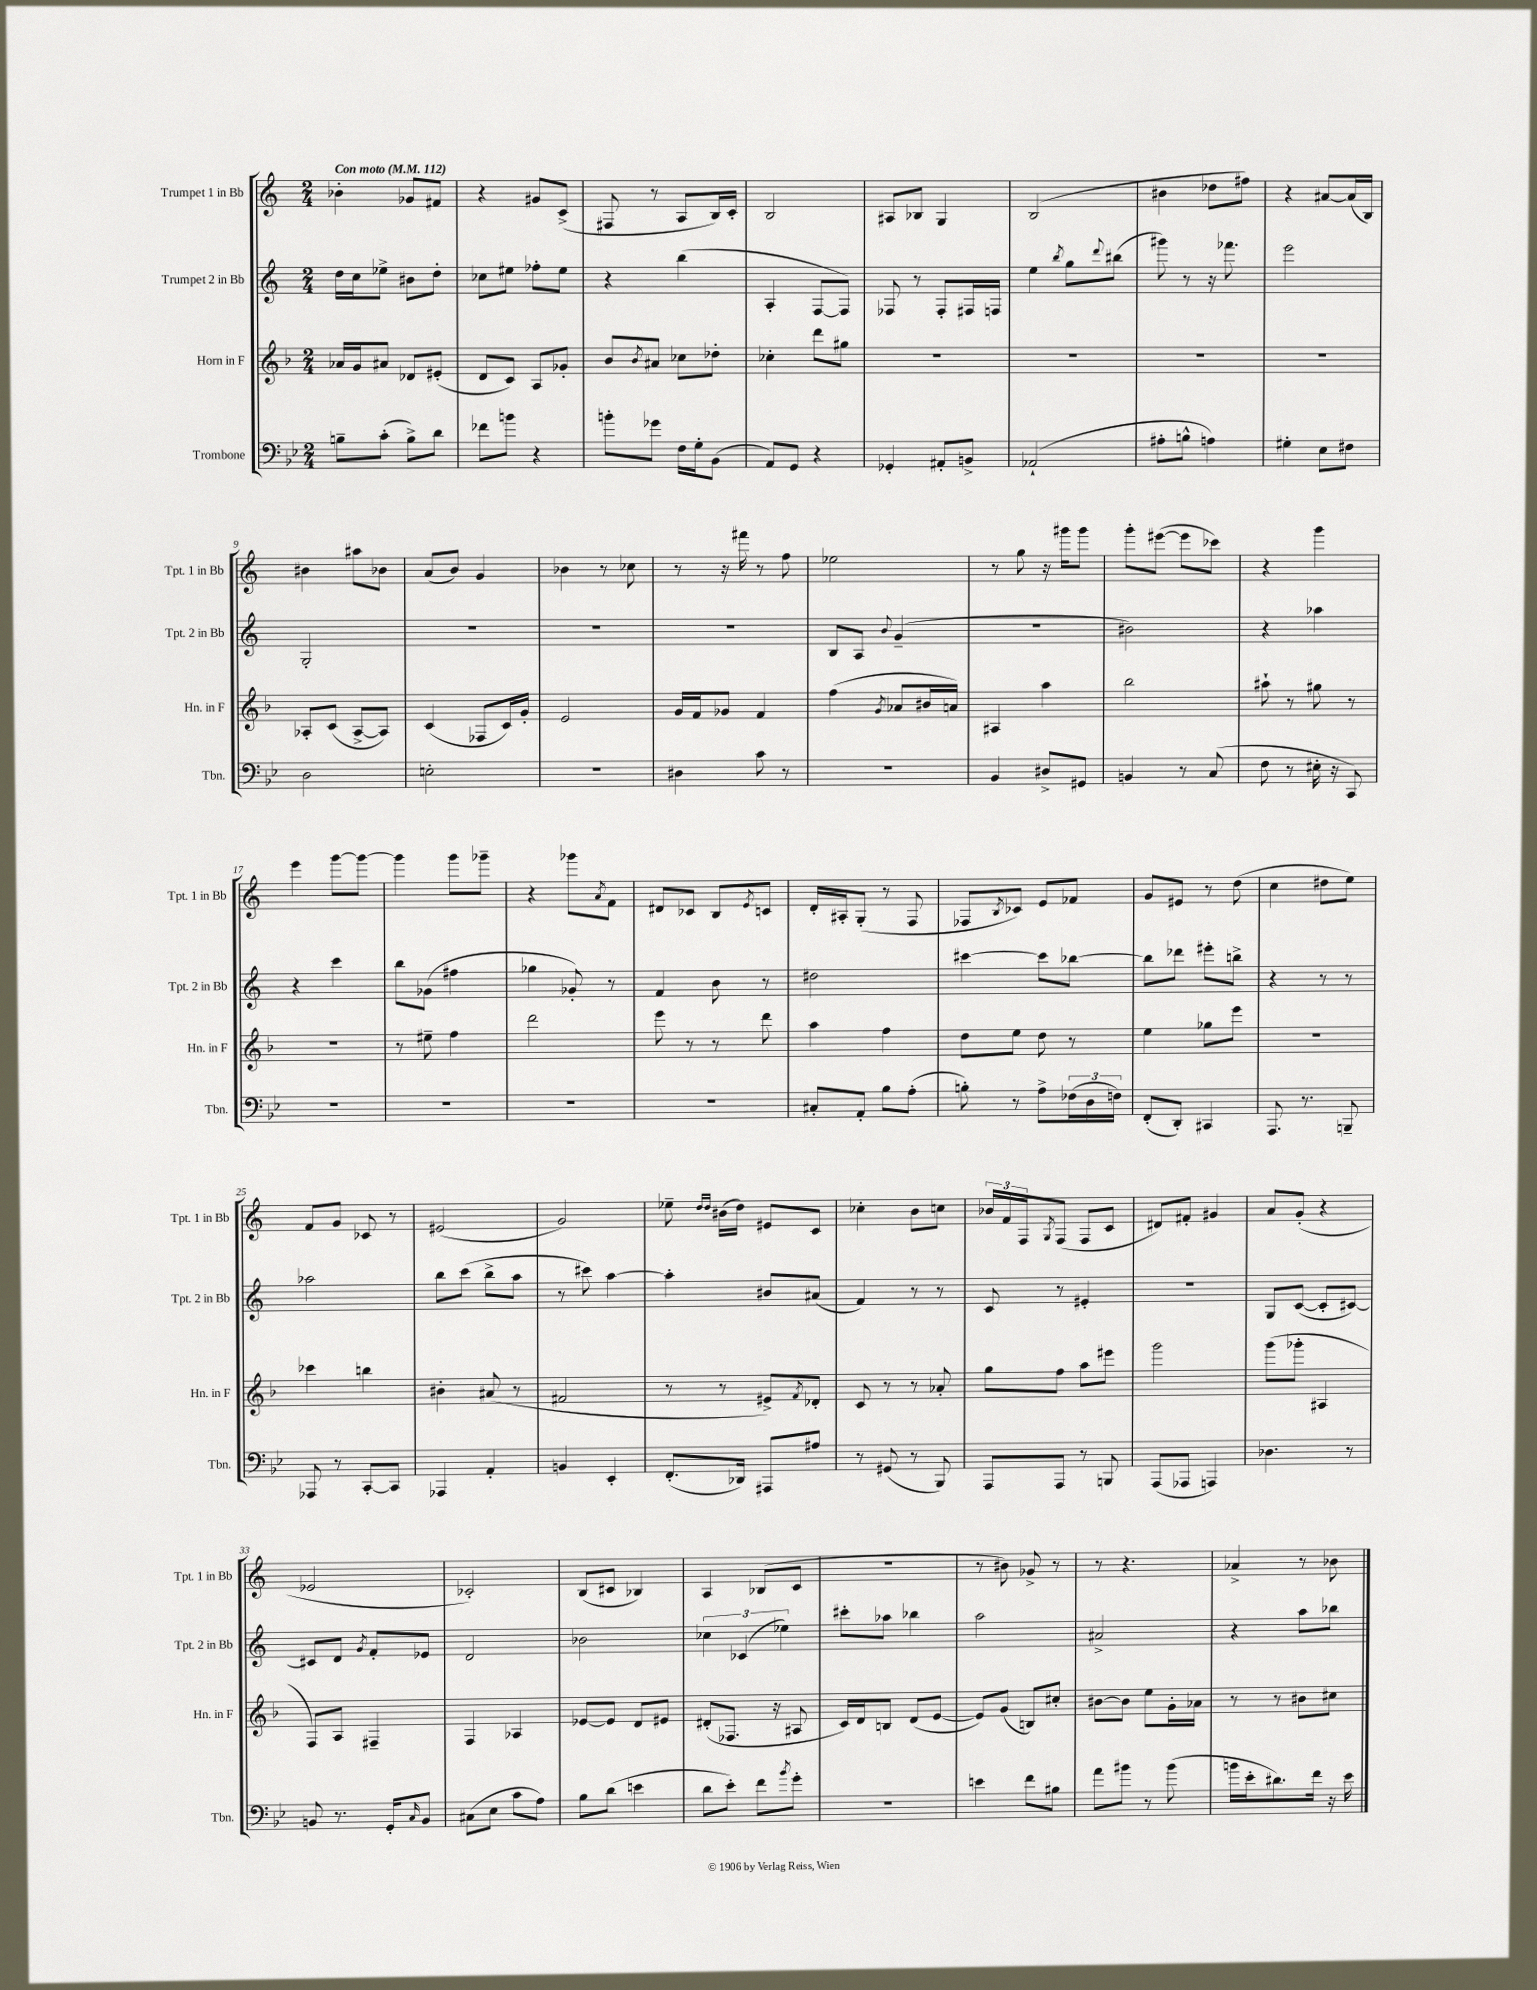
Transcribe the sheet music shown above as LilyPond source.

<<
\new StaffGroup <<
\new Staff = "s0" \with { instrumentName = "Trumpet 1 in Bb" shortInstrumentName = "Tpt. 1 in Bb" } {
    \clef treble \key c \major \numericTimeSignature \time 2/4 \tempo "Con moto" 4 = 112
    bes'4-. ges'8 fis'8 |
    r4 gis'8 c'8->( |
    fis8 r8 a8 b16) c'16-. |
    b2 |
    ais8 bes8 g4 |
    b2( |
    bis'4 des''8 fis''8) |
    r4 ais'8~ ais'16( b16) |
    bis'4 ais''8 bes'8 |
    a'8( b'8) g'4 |
    bes'4 r8 ces''8 |
    r8 r16 fis'''16 r8 f''8 |
    ees''2 |
    r8 g''8 r16 gis'''16 gis'''8 |
    g'''8-. eis'''8~( eis'''8 ces'''8) |
    r4 g'''4 |
    e'''4 g'''8~ g'''8~ |
    g'''4 g'''8 ges'''8-- |
    r4 ges'''8 \acciaccatura { a'8 } f'8 |
    dis'8 ces'8 b8 \acciaccatura { e'8 } c'8 |
    d'16-. ais16-. g8-.( r8 f8 |
    fes8 \acciaccatura { b8 } ces'8) e'8 fes'8 |
    g'8 eis'8 r8 d''8( |
    c''4 dis''8 e''8) |
    f'8 g'8 ces'8 r8 |
    eis'2( |
    g'2) |
    ees''8-- \grace { d''16 d''16 } bis'16( d''16) eis'8 c'8 |
    ces''4-. b'8 c''8 |
    \tuplet 3/2 { bes'16 f'16 f16 } \acciaccatura { g8 } f8( f8 c'8 |
    dis'8) fis'8-. gis'4 |
    a'8 g'8-.( r4 |
    ees'2 |
    ces'2-.) |
    b8( cis'8 bes4) |
    a4 bes8( c'8 |
    R2 |
    r8 bis'8) ges'8-> r8 |
    r8 r4. |
    aes'4-> r8 bes'8 \bar "|." |
}
\new Staff = "s1" \with { instrumentName = "Trumpet 2 in Bb" shortInstrumentName = "Tpt. 2 in Bb" } {
    \clef treble \key c \major \numericTimeSignature \time 2/4
    d''16 c''16 ees''8-> bis'8 d''8-. |
    ces''8 eis''8 fes''8-. eis''8 |
    r4 b''4( |
    a4-. f8~ f8) |
    fes8 r8 fes8-. fis16 f16 |
    e''4 \acciaccatura { b''8 } g''8 \appoggiatura { d'''8 } bis''8( |
    gis'''8) r8 r16 fes'''8. |
    e'''2 |
    g2-. |
    R2 |
    R2 |
    R2 |
    b8 a8 \appoggiatura { b'8 } g'4--( |
    r2 |
    bis'2) |
    r4 aes''4 |
    r4 c'''4 |
    b''8 ges'8( fis''4 |
    ges''4 ges'8-.) r8 |
    f'4 b'8 r8 |
    dis''2 |
    cis'''4~ cis'''8 bes''8~ |
    bes''8 des'''8 eis'''8-. b''8-> |
    r4 r8 r8 |
    aes''2 |
    b''8 c'''8( b''8-> a''8 |
    r8 cis'''8) a''4~ |
    a''4-. bis'8 ais'8( |
    f'4) r8 r8 |
    c'8 r8 eis'4-. |
    R2 |
    g8 c'8~( c'8-. cis'8~) |
    cis'8 d'8 \acciaccatura { g'8 } f'8-. ees'8 |
    d'2 |
    bes'2 |
    \tuplet 3/2 { ces''4 ces'4( ees''4) } |
    cis'''8-. aes''8 bes''4 |
    a''2 |
    ais'2-> |
    r4 a''8 bes''8 \bar "|." |
}
\new Staff = "s2" \with { instrumentName = "Horn in F" shortInstrumentName = "Hn. in F" } {
    \clef treble \key f \major \numericTimeSignature \time 2/4
    aes'16 g'16 ais'8 des'8 eis'8-.( |
    d'8 c'8) a8 ges'8-. |
    bes'8 \acciaccatura { bes'8 } ais'8 ces''8 des''8-. |
    ces''4-. d'''8 gis''8 |
    R2 |
    R2 |
    R2 |
    R2 |
    aes8-. c'8( aes8~-> aes8) |
    c'4( fes8 c'16) g'16-. |
    e'2 |
    g'16 f'16 ges'8 f'4 |
    f''4( \acciaccatura { g'8 } aes'8 bis'16 a'16) |
    ais4 a''4 |
    bes''2 |
    ais''8-! r8 gis''8 r8 |
    R2 |
    r8 eis''8-- f''4 |
    d'''2 |
    e'''8 r8 r8 d'''8 |
    a''4 f''4 |
    d''8 e''8 d''8 r8 |
    e''4 ges''8 e'''8 |
    r2 |
    ces'''4 b''4 |
    bis'4-. ais'8( r8 |
    fis'2 |
    r8 r8 eis'8->) \acciaccatura { f'8 } des'8-. |
    c'8 r8 r8 aes'8-. |
    g''8 f''8 a''8 eis'''8 |
    g'''2 |
    g'''8( ges'''8-. ais4 |
    f8) a8 fis4-- |
    f4 aes4 |
    ees'8~ ees'8 d'8 eis'8 |
    dis'8-.( fes8. r16 ais8 |
    c'16) d'16 b8 d'8( e'8~ |
    e'8) g'8( b8) cis''8-. |
    bis'8~ bis'8 e''8 g'16-. aes'16 |
    r8 r8 bis'8 cis''8 \bar "|." |
}
\new Staff = "s3" \with { instrumentName = "Trombone" shortInstrumentName = "Tbn." } {
    \clef bass \key bes \major \numericTimeSignature \time 2/4
    b8-- c'8-.( b8->) d'8 |
    fes'8 b'8 r4 |
    b'8-. ges'8 f16 g16-. bes,8( |
    a,8) g,8 r4 |
    ges,4-. ais,8-. b,8-> |
    aes,2-!( |
    ais8-. b8-^ a4) |
    gis4-. ees8 fis8 |
    d2 |
    e2-. |
    R2 |
    dis4 c'8 r8 |
    R2 |
    bes,4 dis8-> gis,8 |
    b,4 r8 c8( |
    f8 r8 eis16-. r16 c,8) |
    R2 |
    R2 |
    R2 |
    R2 |
    cis8-. a,8-. bes8 a8-.( |
    b8-.) r8 a8-> \tuplet 3/2 { fes16( d16 f16) } |
    f,8-.( d,8-.) cis,4 |
    a,,8. r8. b,,8-- |
    aes,,8 r8 c,8~-. c,8 |
    aes,,4 a,4-. |
    b,4 ees,4-. |
    f,8.-.( des,16) ais,,8 ais8 |
    r8 gis,8( r8 bes,,8) |
    a,,8 a,,8 r8 b,,8 |
    a,,8( aes,,8 a,,4) |
    des4. r8 |
    b,8 r8. g,16-. \grace { c16 } b,8 |
    cis8( ees8 c'8 a8) |
    bes8 d'8( e'4 |
    d'8 ees'8-.) f'8 \acciaccatura { bes'8 } g'8-. |
    r2 |
    e'4 f'8 bis8 |
    a'8 bis'8 r8 bis'8( |
    b'16 ees'16-. dis'8.) f'16 r16 ees'16 \bar "|." |
}
>>
>>
